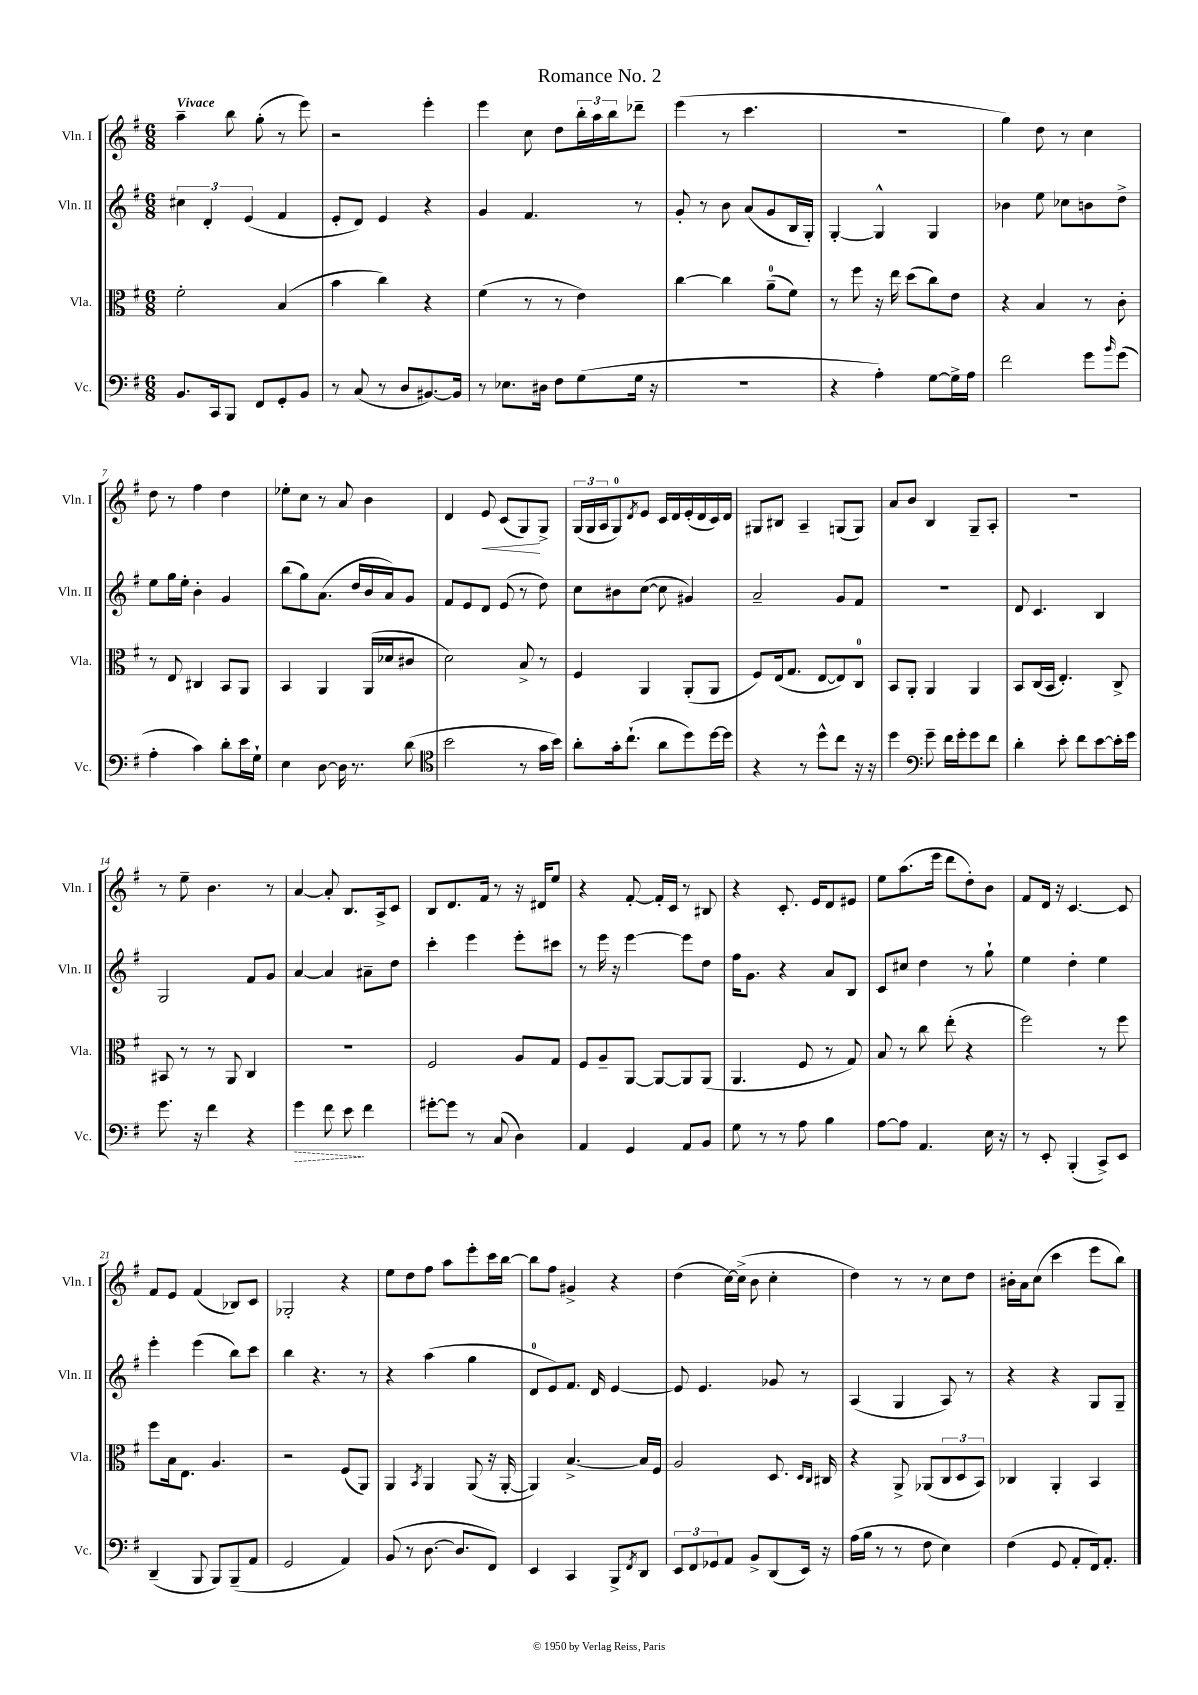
\header { title = "Romance No. 2" }
<<
\new StaffGroup <<
\new Staff = "s0" \with { instrumentName = "Vln. I" shortInstrumentName = "Vln. I" } {
    \clef treble \key g \major \numericTimeSignature \time 6/8 \tempo "Vivace"
    a''4-- b''8 g''8-.( r8 e'''8) |
    r2 e'''4-. |
    e'''4 c''8 d''8 \tuplet 3/2 { b''16-. a''16 b''16 } des'''8-- |
    e'''4( r8 c'''4. |
    R2. |
    g''4) d''8 r8 c''4 |
    d''8 r8 fis''4 d''4 |
    ees''8-. c''8 r8 a'8 b'4 |
    d'4 e'8\< c'8( g8\!) g8-> |
    \tuplet 3/2 { g16( g16 a16 } g8-0) \acciaccatura { d'8 } e'8 c'16 d'16 e'16-.( d'16 c'16) d'16 |
    gis8 bis8 a4-- g8( g8) |
    a'8 b'8 b4 g8-- a8-. |
    R2. |
    r8 e''8-- b'4. r8 |
    a'4~ a'8-. b8. a16-> c'8 |
    b8 d'8. fis'16 r8 r16 dis'16 e''8 |
    r4 fis'8~-. fis'16-. c'16 r8 bis8 |
    r4 c'8.-. e'16 d'8 eis'8 |
    e''8 a''8.( e'''16 d'''8 d''8-.) b'8 |
    fis'8 d'16 r16 c'4.~ c'8 |
    fis'8 e'8 fis'4( bes8) c'8 |
    ges2-. r4 |
    e''8 d''8 fis''8 a''8 e'''8-. c'''16 b''16~ |
    b''8 fis''8 gis'4-> r4 |
    d''4( c''16~) c''16->( b'8 c''4-. |
    d''4) r8 r8 c''8 d''8 |
    bis'16-. a'16 c''8( c'''4 e'''8 b''8) \bar "|." |
}
\new Staff = "s1" \with { instrumentName = "Vln. II" shortInstrumentName = "Vln. II" } {
    \clef treble \key g \major \numericTimeSignature \time 6/8
    \tuplet 3/2 { cis''4 d'4-. e'4( } fis'4 |
    e'8-. d'8) e'4 r4 |
    g'4 fis'4. r8 |
    g'8-. r8 b'8 a'8( g'8 b16 g16-.) |
    g4~-. g4-^ g4 |
    bes'4 e''8 ces''8 b'8 d''8-> |
    e''8 g''16 e''16-. b'4-. g'4 |
    b''8( g''8) a'8.( d''16 b'16 a'16) g'8 |
    fis'8 e'8 d'8 e'8( r8 d''8) |
    c''8 bis'8 c''8~( c''8 gis'4) |
    a'2-- g'8 fis'8 |
    R2. |
    d'8 c'4. b4 |
    g2 fis'8 g'8 |
    a'4~ a'4 ais'8-- d''8 |
    c'''4-. e'''4 e'''8-. cis'''8 |
    r8 e'''16 r16 e'''4~ e'''8 d''8 |
    fis''16 g'8. r4 a'8 b8 |
    c'8 cis''8 d''4 r8 g''8-! |
    e''4 d''4-. e''4 |
    e'''4-. e'''4( b''8) c'''8 |
    b''4 r4. r8 |
    r4 a''4( g''4 |
    d'8-0 e'8) fis'8. d'16 e'4~ |
    e'8 e'4. ges'8 r8 |
    a4( g4 a8) r8 |
    r4 r4 g8 g8-- \bar "|." |
}
\new Staff = "s2" \with { instrumentName = "Vla." shortInstrumentName = "Vla." } {
    \clef alto \key g \major \numericTimeSignature \time 6/8
    fis'2-. b4( |
    b'4 c''4) r4 |
    fis'4( r8 r8 e'4) |
    c''4~ c''4 a'8-0--( fis'8) |
    r8 fis''8 r16 e''16 d''8( c''8) e'8 |
    r4 b4 r8 c'8-. |
    r8 e8 cis4 b,8 a,8 |
    b,4 a,4 a,16( des'16 cis'8 |
    d'2) b8-> r8 |
    fis4 a,4 a,8-.( a,8 |
    fis8) e16( g8. e8~ e8) c8-0 |
    b,8 a,8-. a,4 a,4 |
    b,8 c16( b,16 e4.-.) c8-> |
    bis,8 r8 r8 a,8 c4 |
    R2. |
    fis2 a8 g8 |
    fis8 a8-- a,8~ a,8~ a,8 a,8( |
    a,4. fis8 r8 g8) |
    b8 r8 c''8 e''8-.( r4 |
    fis''2) r8 fis''8 |
    fis''8 b16 e8. a4. |
    r2 fis8( a,8) |
    a,4 \acciaccatura { b,8 } a,4 a,8( r16 a,16~-. |
    a,4) b4.~-> b16 fis16 |
    a2 d8. \grace { d16 c16 } cis16 |
    r4 a,8-> aes,8( \tuplet 3/2 { c8 d8 b,8) } |
    ces4 a,4-. b,4 \bar "|." |
}
\new Staff = "s3" \with { instrumentName = "Vc." shortInstrumentName = "Vc." } {
    \clef bass \key g \major \numericTimeSignature \time 6/8
    b,8. c,16 b,,8 fis,8 g,8-. b,8 |
    r8 c8( r8 d8 bis,8.~) bis,16 |
    r8 ees8. dis16 fis8 g8( g16 r16 |
    R2. |
    r4 a4-.) g8~ g16-> a16 |
    fis'2 g'8 \grace { b'16 } g'8( |
    a4-. c'4) d'8-. e'16 g16-! |
    e4 d8~ d16 r8. d'8( |
    \clef tenor b'2 r8 g'16 b'16) |
    a'8-. g'16-. c''8.-!( a'8 d''8) d''16~ d''16 |
    r4 r8 d''8-^ c''8 r16 r16 |
    d''4 \clef bass g'8-- fis'16 g'16-. g'8 fis'8 |
    d'4-. e'8-. fis'8 e'8~ e'16-. g'16 |
    g'8. r16 fis'4 r4 |
    \once \override Hairpin.style = #'dashed-line g'4\> fis'8 e'8\! fis'4 |
    gis'8~-. gis'8 r8 c8( d4) |
    a,4 g,4 a,8 b,8 |
    g8 r8 r8 a8 b4 |
    a8~ a8 a,4. e16 r16 |
    r8 e,8-. b,,4-.( c,8->) e,8 |
    d,4--( b,,8 b,,8) b,,8--( a,8 |
    g,2 a,4) |
    b,8( r8 d8.~ d8. fis,8) |
    e,4 c,4 b,,8-> \acciaccatura { fis,8 } d,8 |
    \tuplet 3/2 { e,8 fis,8 ges,8 } a,8 b,8-> d,8( e,16) r16 |
    a16( b16 r8 r8 fis8 e4) |
    fis4( g,8 a,8-. fis,16) a,8.-. \bar "|." |
}
>>
>>
